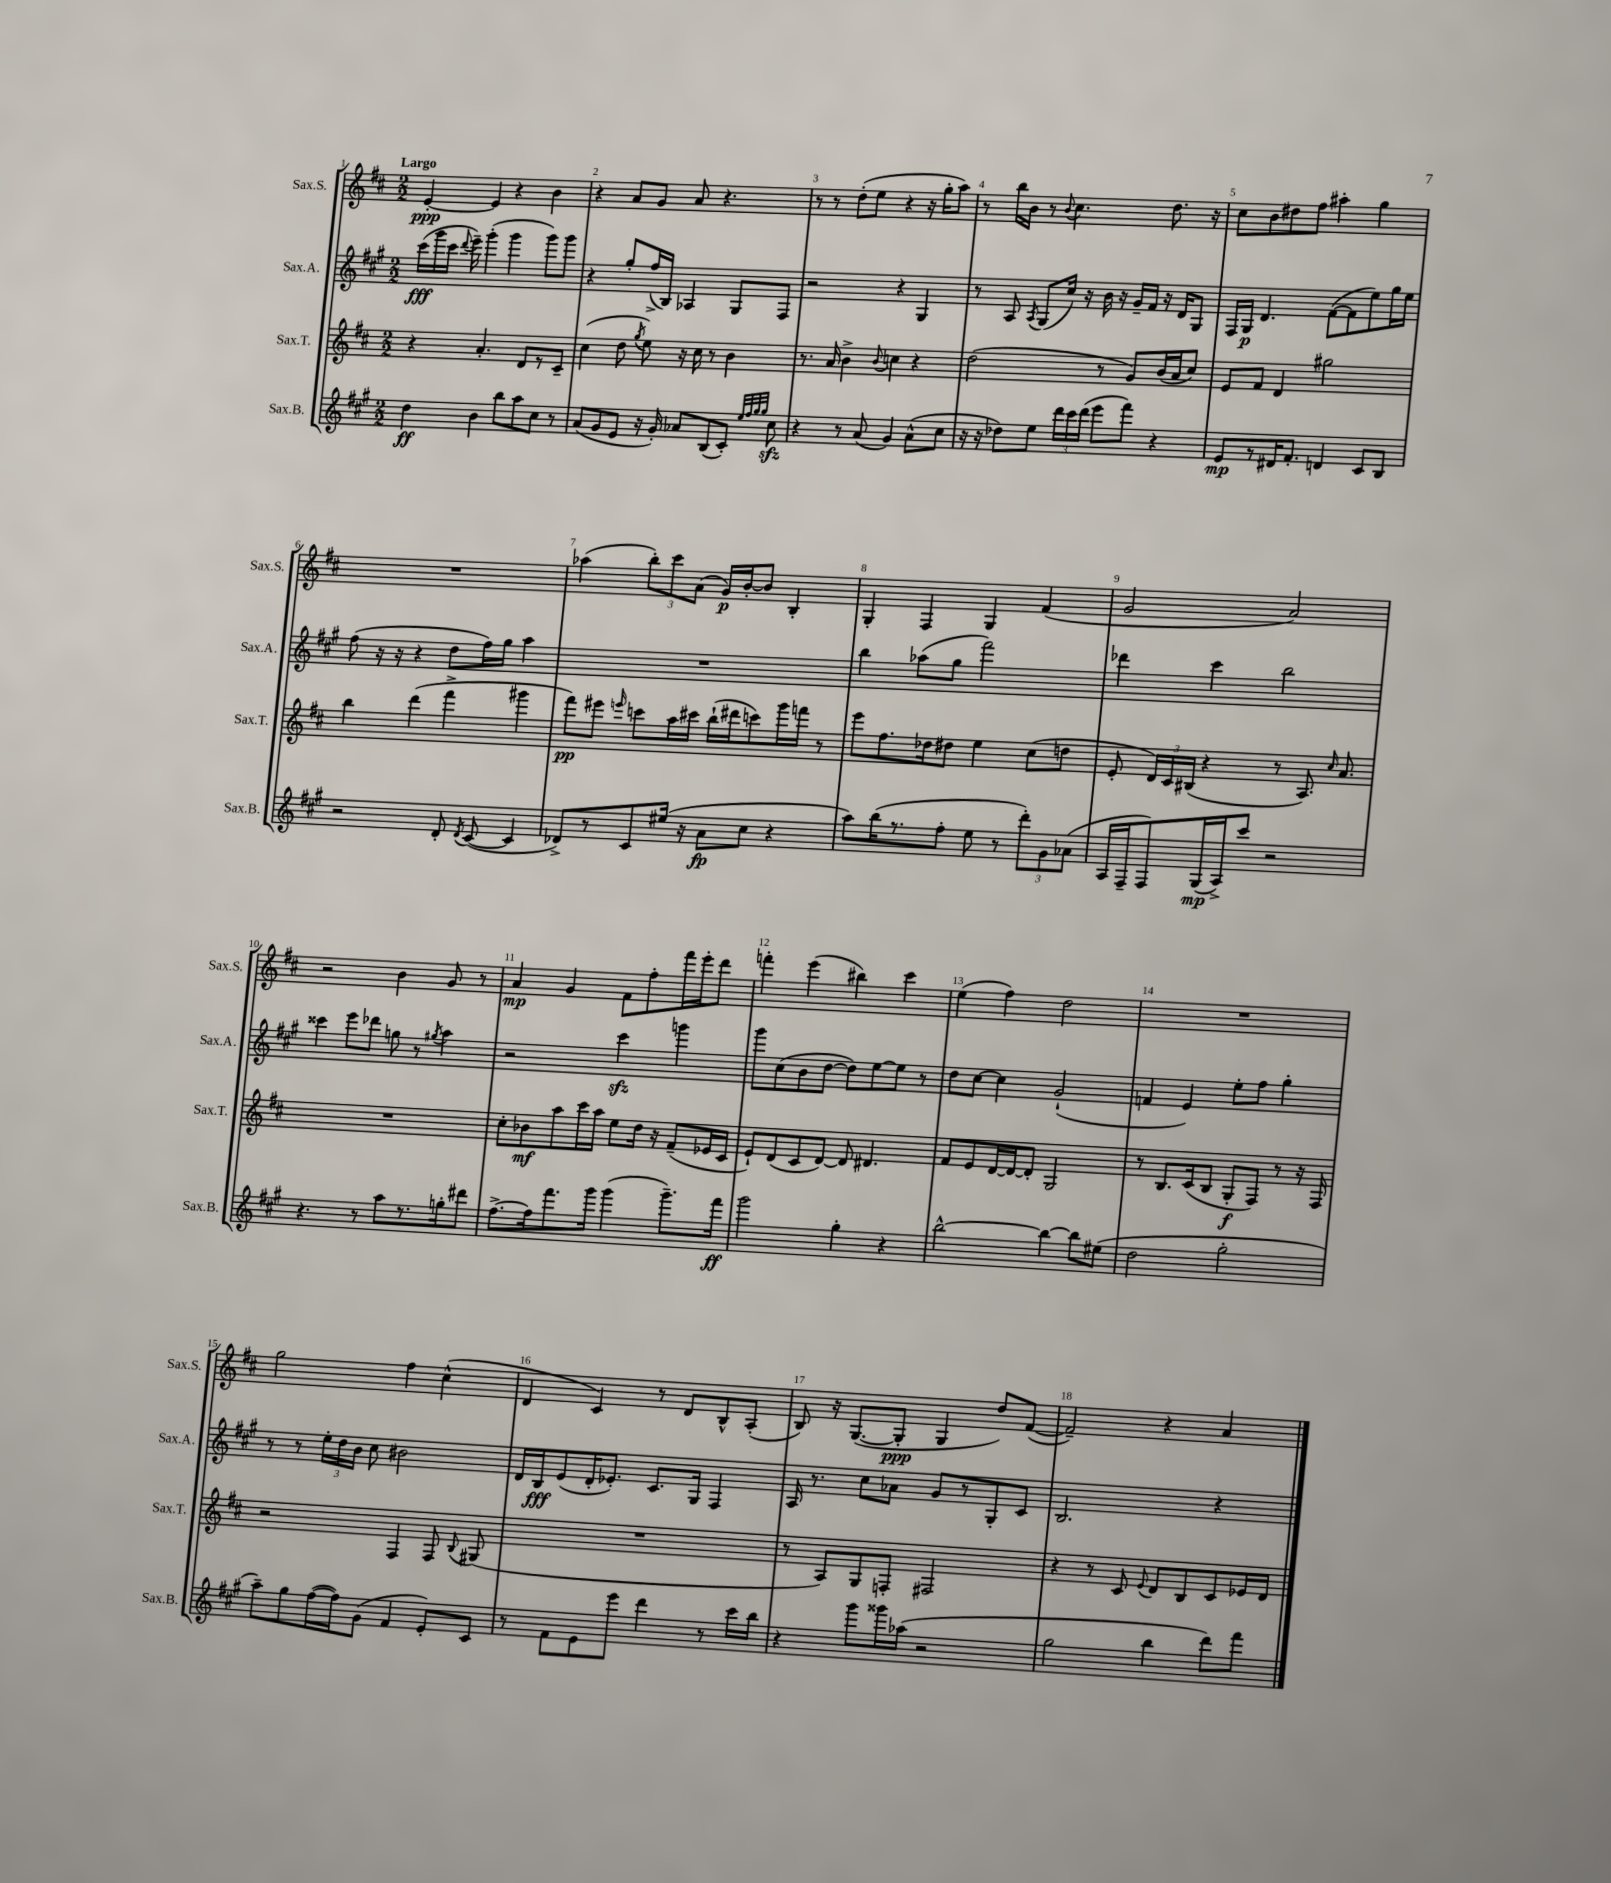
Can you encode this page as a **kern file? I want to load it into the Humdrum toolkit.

**kern	**dynam	**kern	**dynam	**kern	**dynam	**kern	**dynam
*part4	*part4	*part3	*part3	*part2	*part2	*part1	*part1
*staff4	*staff4	*staff3	*staff3	*staff2	*staff2	*staff1	*staff1
*I"Sax.B.	*	*I"Sax.T.	*	*I"Sax.A.	*	*I"Sax.S.	*
*I'Sax.B.	*	*I'Sax.T.	*	*I'Sax.A.	*	*I'Sax.S.	*
*clefG2	*	*clefG2	*	*clefG2	*	*clefG2	*
*k[f#c#g#]	*	*k[f#c#]	*	*k[f#c#g#]	*	*k[f#c#]	*
*M2/2	*	*M2/2	*	*M2/2	*	*M2/2	*
=1	=1	=1	=1	=1	=1	=1	=1
!	!	!	!	!	!	!LO:TX:a:B:t=Largo	!
4dd\	ff	4r	.	(16ccc#\LL	fff	[4e'/	ppp
.	.	.	.	16ggg#\	.	.	.
.	.	.	.	16ccc#\JJ	.	.	.
.	.	.	.	8qqddd/	.	.	.
.	.	.	.	16eee~\)	.	.	.
4b\	.	4.a'/	.	(4ggg#'\	.	4e/]	.
8bb\L	.	.	.	4ggg#\	.	4r	.
8aa\	.	8d/L	.	.	.	.	.
8cc#\J	.	8r	.	8ggg#\L)	.	4b\	.
8r	.	8c#~/J	.	8ggg#\J	.	.	.
=2	=2	=2	=2	=2	=2	=2	=2
(8a/L	.	(4cc#\	.	4r	.	4r	.
8g#/	.	.	.	.	.	.	.
8e/J	.	8dd\	.	8gg#'/L	.	8a/L	.
.	.	8qgg/	.	.	.	.	.
16r	.	8ee\)	.	(16ff#^/L	.	8g/J	.
16g#'/)	.	.	.	16B/JJ)	.	.	.
8a-X/L	.	16r	.	4A-X/	.	8a/	.
.	.	16cc#\	.	.	.	.	.
(8B/	.	8r	.	.	.	4.r	.
8c#'/J)	.	4b\	.	8G#/L	.	.	.
32qqee/LLL	.	.	.	.	.	.	.
32qqff#/	.	.	.	.	.	.	.
32qqgg#/	.	.	.	.	.	.	.
32qqgg#/JJJ	.	.	.	.	.	.	.
8cc#zz\	.	.	.	8F#/J	.	.	.
=3	=3	=3	=3	=3	=3	=3	=3
4r	.	8.r	.	2r	.	8r	.
.	.	.	.	.	.	8r	.
.	.	16a/	.	.	.	.	.
8r	.	4b^\	.	.	.	(8dd'\L	.
(8a/	.	.	.	.	.	8ee\J	.
.	.	8qqb/	.	.	.	.	.
4g#/)	.	4ccn\	.	4r	.	4r	.
(8a^^\L	.	4r	.	4G#/	.	16r	.
.	.	.	.	.	.	16gg'\KL	.
8cc#\J	.	.	.	.	.	8aa\J)	.
=4	=4	=4	=4	=4	=4	=4	=4
16r	.	(2dd\	.	8r	.	8r	.
16r	.	.	.	.	.	.	.
8dd-X\L)	.	.	.	8A/	.	16bb\LL	.
.	.	.	.	.	.	16b\JJ	.
.	.	.	.	8qA/	.	.	.
8ee\J	.	.	.	(8G#/L	.	8r	.
.	.	.	.	.	.	8qqb/	.
24ddd\LL	.	.	.	16cc#/Jk)	.	4.cc#\	.
24ccc#\	.	.	.	.	.	.	.
.	.	.	.	16r	.	.	.
(24ddd\JJ	.	.	.	.	.	.	.
8eee\L	.	8r	.	16b\	.	.	.
.	.	.	.	16r	.	.	.
8fff#\J)	.	8g/L)	.	16g#~/LL	.	.	.
.	.	.	.	16f#/JJ	.	.	.
4r	.	(16b/L	.	16r	.	8.dd\	.
.	.	16a/J	.	16d/KL	.	.	.
.	.	8cc#/J)	.	8G#/J	.	.	.
.	.	.	.	.	.	16r	.
=5	=5	=5	=5	=5	=5	=5	=5
8e/L	mp	8e/L	.	16F#/LL	.	8cc#\L	.
.	.	.	.	16G#/JJ	p	.	.
8r	.	8f#/J	.	4.d/	.	8b\	.
16d#X/K	.	4d/	.	.	.	8dd#X\	.
8.f#'/J	.	.	.	.	.	.	.
.	.	.	.	.	.	8ff#\J	.
4dn/	.	2gg#X\	.	([8f#\L	.	4aa#X'\	.
.	.	.	.	8f#\]	.	.	.
8c#/L	.	.	.	8ee\)	.	4gg\	.
8B/J	.	.	.	16gg#\L	.	.	.
.	.	.	.	16ee\JJ	.	.	.
!!LO:LB:g=z
=6	=6	=6	=6	=6	=6	=6	=6
2r	.	4bb\	.	(8ff#\	.	1r	.
.	.	.	.	16r	.	.	.
.	.	.	.	16r	.	.	.
.	.	(4ddd\	.	4r	.	.	.
8d'/	.	4fff#^\	.	8dd\L	.	.	.
8qd/	.	.	.	.	.	.	.
([8c#/	.	.	.	16ff#\L)	.	.	.
.	.	.	.	16gg#\JJ	.	.	.
4c#/]	.	4ggg#X\	.	4aa\	.	.	.
=7	=7	=7	=7	=7	=7	=7	=7
8d-X^/L)	.	8fff#\L)	pp	1r	.	(4aa-X\	.
8r	.	8eee#X\J	.	.	.	.	.
.	.	16qqeeen/	.	.	.	.	.
8c#/	.	8cccn\L	.	.	.	12bb'\L)	.
.	.	.	.	.	.	12ccc#\	.
(16ee#X/Jk	.	16aa\L	.	.	.	.	.
.	.	.	.	.	.	(12a\J	.
16r	.	16ccc#X\JJ	.	.	.	.	.
8a\L	fp	(16bb`\LL	.	.	.	16g/LL)	p
.	.	16ddd#X\J	.	.	.	[16b'/J	.
8cc#\J	.	8cccn\)	.	.	.	8b/J]	.
4r	.	16ggg\L	.	.	.	4B'/	.
.	.	16fffn\JJ	.	.	.	.	.
.	.	8r	.	.	.	.	.
=8	=8	=8	=8	=8	=8	=8	=8
8aa\L)	.	8eee\L	.	4bb\	.	4G'/	.
(16bb\K	.	8.ff#\	.	.	.	.	.
8.r	.	.	.	.	.	.	.
.	.	.	.	(8aa-X\L	.	4F#/	.
.	.	16dd-X\k	.	.	.	.	.
8ff#'\J	.	8dd#X\J	.	8gg#\J	.	.	.
8ee\	.	4ee\	.	2fff#\)	.	4G/	.
8r	.	.	.	.	.	.	.
12ddd'\L)	.	(8cc#\L	.	.	.	(4f#/	.
12g#\	.	.	.	.	.	.	.
.	.	8ddn\J	.	.	.	.	.
(12a-X\J	.	.	.	.	.	.	.
=9	=9	=9	=9	=9	=9	=9	=9
16A/LL	.	8e'/	.	4ddd-X\	.	2g/	.
16F#~/J	.	.	.	.	.	.	.
8F#/)	.	24d/LL)	.	.	.	.	.
.	.	24c#/	.	.	.	.	.
.	.	(24B#X/JJ	.	.	.	.	.
(16G#/L	mp	4r	.	4ccc#\	.	.	.
16A^/J)	.	.	.	.	.	.	.
8ccc#/J	.	.	.	.	.	.	.
2r	.	8r	.	2bb\	.	2a/)	.
.	.	8.A/)	.	.	.	.	.
.	.	16qqcc#/	.	.	.	.	.
.	.	8.a/	.	.	.	.	.
!!LO:LB:g=z
=10	=10	=10	=10	=10	=10	=10	=10
4.r	.	1r	.	4ccc##X\	.	2r	.
.	.	.	.	8eee\L	.	.	.
8r	.	.	.	8ddd-X\J	.	.	.
8aa\L	.	.	.	8ggn\	.	4b\	.
8.r	.	.	.	8r	.	.	.
.	.	.	.	8qgg#X/	.	.	.
.	.	.	.	4aa\	.	8g/	.
16ggn'\k	.	.	.	.	.	.	.
8ddd#X\J	.	.	.	.	.	8r	.
=11	=11	=11	=11	=11	=11	=11	=11
[8.ff#^\L	.	8cc#'\L	.	2r	.	4a/	mp
.	.	8b-X\	mf	.	.	.	.
16ff#\k]	.	.	.	.	.	.	.
8.fff#\	.	8aa\	.	.	.	4g/	.
.	.	16ccc#\L	.	.	.	.	.
16ggg#\Jk	.	16aa\JJ	.	.	.	.	.
(4ggg#\	.	8ee\L	.	4ccc#zz\	.	8f#\L	.
.	.	16dd\Jk	.	.	.	8ff#'\	.
.	.	16r	.	.	.	.	.
8.ggg#~\L)	.	(8f#~/L	.	4gggn\	.	16fff#\L	.
.	.	.	.	.	.	16eee'\J	.
.	.	16e-X/L	.	.	.	8ddd\J	.
16fff#\Jk	ff	16c#/JJ	.	.	.	.	.
=12	=12	=12	=12	=12	=12	=12	=12
2ggg#\	.	8e`/L)	.	8ggg#\L	.	4fffn'\	.
.	.	(8d/	.	(8cc#\	.	.	.
.	.	8c#/	.	8b\	.	(4eee\	.
.	.	[8d/J)	.	[8dd\J	.	.	.
4gg#'\	.	8d/]	.	8dd\L])	.	4bb#X\)	.
.	.	4.d#X/	.	[8ee\	.	.	.
4r	.	.	.	8ee\J]	.	4ccc#\	.
.	.	.	.	8r	.	.	.
=13	=13	=13	=13	=13	=13	=13	=13
[2bb^^\	.	8f#/L	.	8dd\L	.	(4ee\	.
.	.	8e/	.	[8cc#\J	.	.	.
.	.	[16d/L	.	4cc#\]	.	4ff#\)	.
.	.	16d/J_	.	.	.	.	.
.	.	8d'/J]	.	.	.	.	.
4bb\_	.	2G/	.	(2g#`/	.	2dd\	.
8bb\L]	.	.	.	.	.	.	.
(8ee#X\J	.	.	.	.	.	.	.
=14	=14	=14	=14	=14	=14	=14	=14
2dd\	.	8r	.	4fn/	.	1r	.
.	.	8.B/L	.	.	.	.	.
.	.	.	.	4e/)	.	.	.
.	.	(16c#/k	.	.	.	.	.
.	.	8B/J	.	.	.	.	.
2gg#'\	.	8G'/L	f	8ee'\L	.	.	.
.	.	8F#/J)	.	8ff#\J	.	.	.
.	.	8r	.	4gg#'\	.	.	.
.	.	16r	.	.	.	.	.
.	.	16F#/	.	.	.	.	.
!!LO:LB:g=z
=15	=15	=15	=15	=15	=15	=15	=15
8aa~\L)	.	2r	.	8r	.	2gg\	.
8gg#\	.	.	.	8r	.	.	.
([16ff#\L	.	.	.	24ee'\LL	.	.	.
.	.	.	.	24dd\	.	.	.
16ff#\J])	.	.	.	.	.	.	.
.	.	.	.	24b\JJ	.	.	.
(8g#\J	.	.	.	8cc#\	.	.	.
4f#/	.	4F#/	.	2b#X\	.	4ff#\	.
8e'/L)	.	8F#/	.	.	.	(4cc#^^\	.
.	.	8qqB/	.	.	.	.	.
8c#/J	.	(8G#X/	.	.	.	.	.
=16	=16	=16	=16	=16	=16	=16	=16
8r	.	1r	.	16d/LL	.	4d/	.
.	.	.	.	16B/J	fff	.	.
8f#\L	.	.	.	(8e/	.	.	.
8e\	.	.	.	16d'/K	.	4c#/)	.
.	.	.	.	8.e-X'/J)	.	.	.
8eee\J	.	.	.	.	.	.	.
4ddd\	.	.	.	8.c#/L	.	8r	.
.	.	.	.	.	.	8d/L	.
.	.	.	.	16G#/Jk	.	.	.
8r	.	.	.	4F#/	.	8B^^/	.
16ccc#\LL	.	.	.	.	.	(8A'/J	.
16bb\JJ	.	.	.	.	.	.	.
=17	=17	=17	=17	=17	=17	=17	=17
4r	.	8r	.	16A/	.	8B/)	.
.	.	.	.	8.r	.	.	.
.	.	8A/L)	.	.	.	16r	.
.	.	.	.	.	.	([8.G/L	.
8ggg#\L	.	8G/	.	8cc#\L	.	.	.
16ggg##X\L	.	8Fn'/J	.	8a-X\J	.	8G'/J]	ppp
(16aa-X\JJ	.	.	.	.	.	.	.
2r	.	2F#X/	.	8g#/L	.	4G/	.
.	.	.	.	8r	.	.	.
.	.	.	.	8G#'/	.	8dd/L)	.
.	.	.	.	8c#/J	.	([8f#/J	.
=18	=18	=18	=18	=18	=18	=18	=18
2gg#\	.	4r	.	2.B/	.	2f#~/])	.
.	.	8r	.	.	.	.	.
.	.	8c#/	.	.	.	.	.
.	.	8qqe/	.	.	.	.	.
4bb\	.	8d/L	.	.	.	4r	.
.	.	8B/	.	.	.	.	.
8ddd\L)	.	8c#/	.	4r	.	4a/	.
8fff#\J	.	16e-X/L	.	.	.	.	.
.	.	16d/JJ	.	.	.	.	.
==	==	==	==	==	==	==	==
*-	*-	*-	*-	*-	*-	*-	*-
